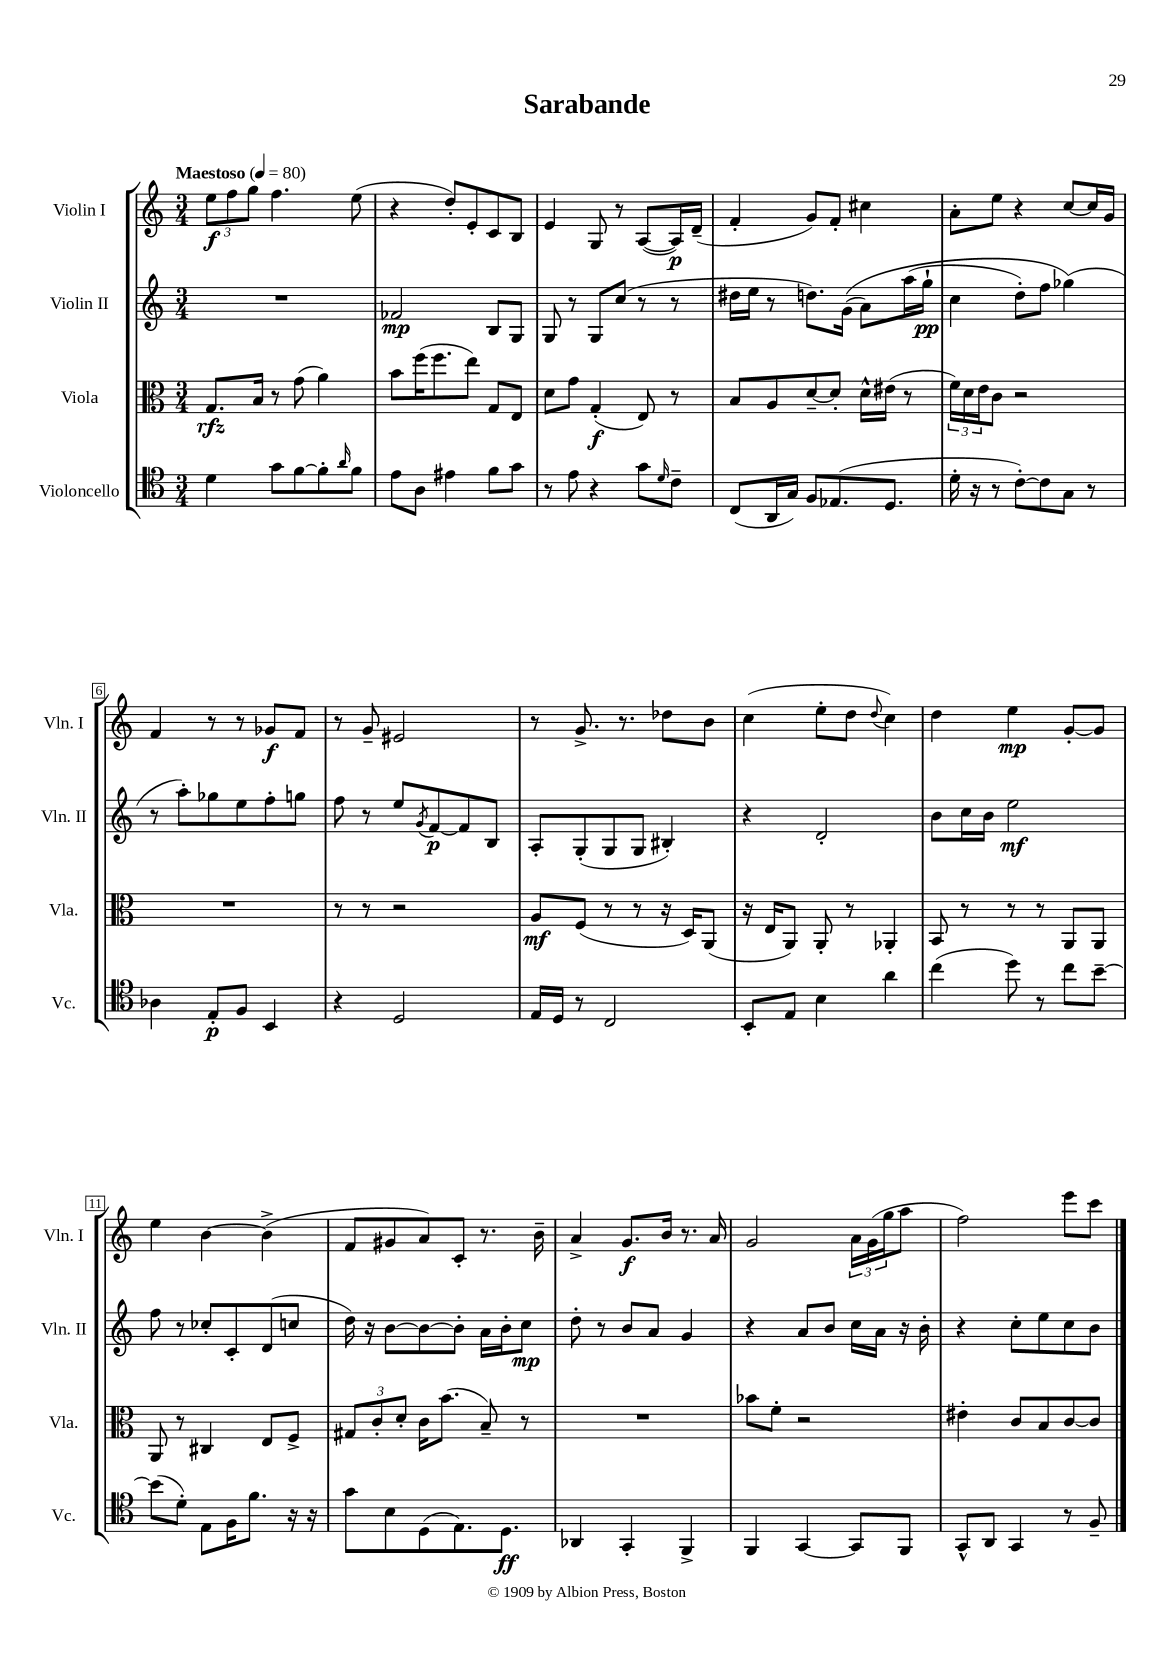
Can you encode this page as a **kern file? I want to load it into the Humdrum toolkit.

**kern	**kern	**kern	**kern
*staff4	*staff3	*staff2	*staff1
*clefC4	*clefC3	*clefG2	*clefG2
*k[]	*k[]	*k[]	*k[]
*M3/4	*M3/4	*M3/4	*M3/4
*MM80	*MM80	*MM80	*MM80
4d	8.G	2.r	12ee
.	.	.	12ff
.	.	.	12gg
.	16B	.	.
8g	8r	.	4.ff
[8f	(8g	.	.
8f']	4a)	.	.
16qqa	.	.	.
8f	.	.	(8ee
=	=	=	=
8e	8b	2f-	4r
8A	(16ff	.	.
.	8.ff	.	.
4e#	.	.	8dd')
.	8ee)	.	8e'
8f	8G	8B	8c
8g	8E	8G	8B
=	=	=	=
8r	8d	8G	4e
8e	8g	8r	.
4r	(4G'	8G	8G
.	.	(8cc	8r
8g	8E)	8r	([8A
16qqd	.	.	.
8c~	8r	8r	16A])
.	.	.	(16d~
=	=	=	=
(8C	8B	16dd#	4f'
.	.	16ee	.
16AA	8A	8r	.
16G)	.	.	.
8F	[8d~	8.dd)	8g)
(8.E-	8d']	.	8f'
.	.	&((16g	.
.	16d^^	8a)	4cc#
8.D	(16e#	.	.
.	8r	(16aa	.
.	.	16gg`	.
=	=	=	=
16d'	24f)	4cc	8a'
.	24d	.	.
16r	.	.	.
.	24e	.	.
8r	8c	.	8ee
[8c')	2r	8dd')	4r
8c]	.	8ff	.
8G	.	(4gg-&)	[8cc
8r	.	.	16cc]
.	.	.	16g
=	=	=	=
4A-	2.r	8r	4f
.	.	8aa')	.
8E'	.	8gg-	8r
8F	.	8ee	8r
4BB	.	8ff'	8g-
.	.	8gg	8f
=	=	=	=
4r	8r	8ff	8r
.	8r	8r	8g~
2D	2r	8ee	2e#
.	.	8qg	.
.	.	[8f	.
.	.	8f]	.
.	.	8B	.
=	=	=	=
16E	8A	8A'	8r
16D	.	.	.
8r	(8F	(8G'	8.g^
2C	8r	8G	.
.	.	.	8.r
.	8r	8G	.
.	16r	4B#')	8dd-
.	16D)	.	.
.	(8AA	.	8b
=	=	=	=
8BB'	16r	4r	(4cc
.	16E	.	.
8E	8AA)	.	.
4B	8AA'	2d'	8ee'
.	8r	.	8dd
.	.	.	8qqdd
4a	4AA-'	.	4cc)
=	=	=	=
(4cc	8BB	8b	4dd
.	8r	16cc	.
.	.	16b	.
8dd)	8r	2ee	4ee
8r	8r	.	.
8cc	8AA	.	[8g'
[8b~	8AA	.	8g]
=	=	=	=
(8b]	8AA	8ff	4ee
8d')	8r	8r	.
8E	4C#	8cc-'	[4b
16F	.	8c'	.
8.f	.	.	.
.	8E	(8d	(4b^]
16r	8F^	8cc	.
16r	.	.	.
=	=	=	=
8g	12G#	16dd)	8f
.	.	16r	.
.	12c'	.	.
8B	.	[8b	8g#
.	12d'	.	.
(8D	16c	8b_	8a)
.	(8.b	.	.
8.E)	.	8b']	8c'
.	8B~)	16a	8.r
8.D	.	16b'	.
.	8r	8cc	.
.	.	.	16b~
=	=	=	=
4AA-	2.r	8dd'	4a^
.	.	8r	.
4GG'	.	8b	8.g
.	.	8a	.
.	.	.	16b
4FF^	.	4g	8.r
.	.	.	16a
=	=	=	=
4FF	8b-	4r	2g
.	8f'	.	.
[4GG	2r	8a	.
.	.	8b	.
8GG]	.	16cc	24a
.	.	.	(24g
.	.	16a	.
.	.	.	24gg
8FF	.	16r	8aa
.	.	16b'	.
=	=	=	=
8GG^^	4e#'	4r	2ff)
8AA	.	.	.
4GG	8c	8cc'	.
.	8B	8ee	.
8r	[8c	8cc	8eee
8F~	8c]	8b	8ccc
==	==	==	==
*-	*-	*-	*-
